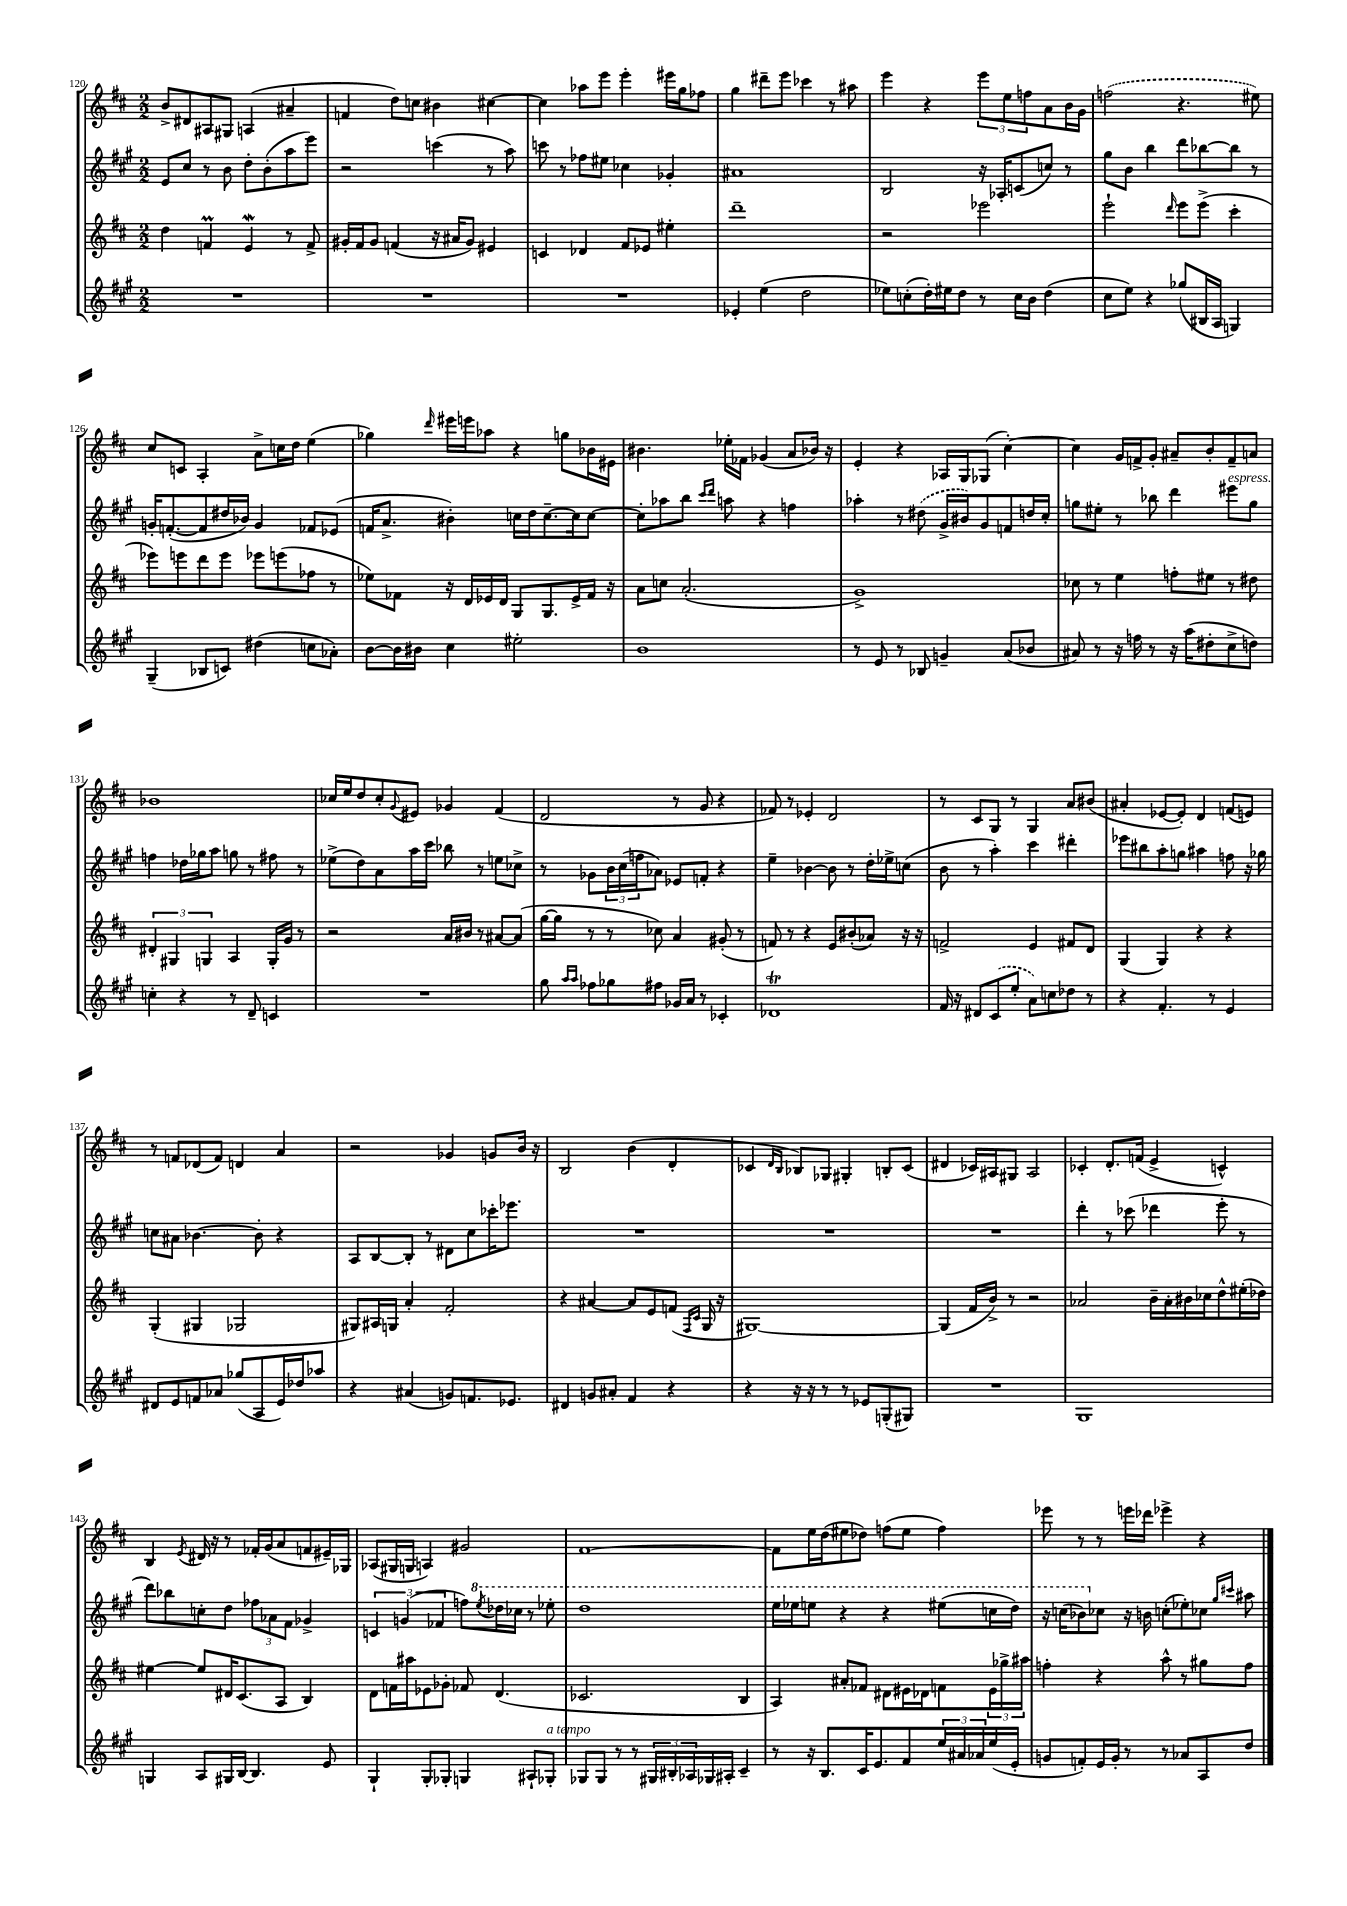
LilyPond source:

<<
\new StaffGroup <<
\new Staff = "s0" {
    \clef treble \key d \major \numericTimeSignature \time 2/2
    b'8-> dis'8 ais8 gis8 a4( ais'4-- |
    f'4 d''8) c''8 bis'4 cis''4~ |
    cis''4 aes''8 e'''8 e'''4-. eis'''16 g''16 fes''8 |
    g''4 dis'''8-- e'''8 ces'''4 r8 ais''8 |
    e'''4 r4 \tuplet 3/2 { e'''8 e''8 f''8 } a'8 b'16 g'16 |
    \once \slurDashed f''2( r4. eis''8) |
    cis''8 c'8 a4-. a'8-> c''16 d''16 e''4( |
    ges''4) \grace { d'''16 } eis'''16 e'''16 aes''8 r4 g''8 bes'16 eis'16 |
    bis'4. ees''16-. fes'16 ges'4( a'8 bes'16) r16 |
    e'4-. r4 aes16 g16 ges8( cis''4~-.) |
    cis''4 g'16 f'16-> g'8-. ais'8-- b'8-. f'8-- a'8 |
    bes'1 |
    ces''16 e''16 d''8 ces''8-. \appoggiatura { g'8 } eis'8 ges'4 fis'4( |
    d'2 r8 g'8 r4 |
    fes'8) r8 ees'4-. d'2 |
    r8 cis'8 g8 r8 g4 a'8 bis'8( |
    ais'4-. ees'8~ ees'8-.) d'4 f'8( e'8) |
    r8 f'8 des'8( f'8) d'4 a'4 |
    r2 ges'4 g'8 b'16 r16 |
    b2 b'4( d'4-. |
    ces'4 \grace { d'16 b16 } bes8) ges8 gis4-. b8-. ces'8( |
    dis'4 ces'16) ais16 gis8 ais2 |
    ces'4-. d'8.-. f'16( e'4-> c'4-^) |
    b4 \acciaccatura { e'8 } dis'16 r16 r8 fes'16-. g'16( a'8 f'8 eis'16--) ges16 |
    aes8( gis16 g16 a4) gis'2 |
    fis'1~ |
    fis'8 e''16 d''16( eis''8 des''8) f''8( eis''8 f''4) |
    ees'''8 r8 r8 e'''16 des'''16 ees'''4-> r4 \bar "|." |
}
\new Staff = "s1" {
    \clef treble \key a \major \numericTimeSignature \time 2/2
    e'8 cis''8 r8 b'8 d''8-. b'8-.( a''8 e'''8) |
    r2 c'''4( r8 a''8) |
    c'''8 r8 fes''8 eis''8 ces''4 ges'4-. |
    ais'1 |
    b2 r16 aes16-. c'8( c''8) r8 |
    gis''8 b'8 b''4 d'''8 bes''8~ bes''8 r8 |
    g'16-. f'8.~-.( f'8 dis''16 bes'16) g'4 fes'8 ees'8( |
    f'16 a'8.-> bis'4-.) c''16 d''16 c''8.~-- c''16 c''8~ |
    c''8-. aes''8 b''8 \grace { cis'''16 d'''16 } a''8 r4 f''4 |
    aes''4-. r8 \once \slurDashed dis''8( gis'16-> bis'16) gis'8 f'8 d''16 cis''16-. |
    g''8 eis''8-. r8 bes''8 d'''4 eis'''8^\markup { \italic "espress." } g''8 |
    f''4 des''16 ges''16 a''8 g''8 r8 fis''8 r8 |
    ees''8->( d''8) a'8 a''16 cis'''16 bes''8 r8 e''8 ces''8-> |
    r8 ges'8 \tuplet 3/2 { b'16 cis''16( f''16 } aes'8) ees'8 f'8-. r4 |
    e''4-- bes'4~ bes'8 r8 d''16-. ees''16-> c''8( |
    b'8 r8 a''4-.) cis'''4 dis'''4-. |
    ees'''8 bis''8 a''8-. g''8 ais''4 f''8 r16 ges''16 |
    c''8 ais'8 bes'4.~ bes'8-. r4 |
    a8 b8~ b8-. r8 dis'8 cis''8 ces'''16-. ees'''8. |
    R1 |
    R1 |
    R1 |
    d'''4-. r8 ces'''8( des'''4 e'''8-. r8 |
    d'''8) bes''8 c''8-. d''8 \tuplet 3/2 { fes''8 aes'8 fis'8 } ges'4-> |
    \tuplet 3/2 { c'4 g'4( fes'4 } f''8) \ottava #1 \acciaccatura { e'''8 } des'''16 ces'''16 r8 ees'''8-. |
    d'''1 |
    e'''16 ees'''16 e'''8 r4 r4 eis'''8( c'''16 d'''16) |
    r16 c'''16( bes''8) \ottava #0 ces''8 r16 b'!16 c''8-.( ees''8-.) ces''8 \grace { gis''16 cis'''16 } ais''8 \bar "|." |
}
\new Staff = "s2" {
    \clef treble \key d \major \numericTimeSignature \time 2/2
    d''4 f'4\prall e'4\mordent r8 f'8-> |
    gis'16-. fis'16 gis'8 f'4( r16 ais'16 gis'8) eis'4 |
    c'4 des'4 fis'8 ees'8 eis''4-. |
    d'''1-- |
    r2 ees'''2 |
    e'''2-! \grace { d'''16 } e'''8 e'''8->( cis'''4-. |
    ees'''8) e'''8 d'''8 e'''8 ees'''8 e'''8( fes''8 r8 |
    ees''8) fes'8 r16 d'16 ees'16 d'16 g8 g8. ees'16-> fes'16 r16 |
    a'8 c''8 a'2.-.( |
    g'1->) |
    ces''8 r8 e''4 f''8-. eis''8 r8 dis''8 |
    \tuplet 3/2 { dis'4-. gis4 g4 } a4 g16-. g'16 r8 |
    r2 a'16 bis'16 r8 ais'8~ ais'8( |
    g''16~ g''16 r8 r8 ces''8) a'4 gis'8-.( r8 |
    f'8) r8 r4 e'8 bis'8-.( aes'8) r16 r16 |
    f'2-> e'4 fis'8 d'8 |
    g4( g4) r4 r4 |
    g4-.( gis4 ges2 |
    gis8) ais16 g16 a'4-. fis'2-. |
    r4 ais'4~ ais'8 e'8 f'8( \grace { fis16 cis'16 } g16 r16 |
    gis1~) |
    gis4( fis'16 b'16->) r8 r2 |
    aes'2 b'16-- aes'16-. bis'16 ces''16 d''8-^ eis''16-.( des''16) |
    eis''4~ eis''8 dis'16 cis'8.( a8 b4) |
    d'8 f'16 ais''16 ees'8 ges'8-. fes'8 d'4.( |
    ces'2. b4 |
    a4) ais'8-. fes'8 dis'8 eis'16 des'16 f'8 \tuplet 3/2 { eis'16 ges''16-> ais''16 } |
    f''4-. r4 a''8-^ r8 gis''8 f''8 \bar "|." |
}
\new Staff = "s3" {
    \clef treble \key a \major \numericTimeSignature \time 2/2
    R1 |
    R1 |
    R1 |
    ees'4-. e''4( d''2 |
    ees''8) c''8-.( d''16-.) eis''16 d''8 r8 c''16 b'16 d''4( |
    cis''8 e''8) r4 ges''8( bis16 a16 g4) |
    gis4--( bes8 c'8) dis''4( c''8 aes'8-.) |
    b'8~ b'16 bis'16 cis''4 eis''2-. |
    b'1 |
    r8 e'8 r8 bes8 g'4-- a'8( bes'8 |
    ais'8) r8 r16 f''16 r8 r16 a''16( dis''8-. cis''8-> d''8) |
    c''4-. r4 r8 d'8-- c'4 |
    R1 |
    gis''8 \grace { a''16 a''16 } fes''8 ges''8 fis''8 ges'16 a'16 r8 ces'4-. |
    des'1\trill |
    fis'16 r16 dis'8 \once \slurDashed cis'8( e''8-. a'8) c''8 des''8 r8 |
    r4 fis'4.-. r8 e'4 |
    dis'8 e'8 f'8 aes'8 ges''8( a8 e'16) des''16 aes''8 |
    r4 ais'4( g'8) f'8. ees'8. |
    dis'4 g'8 ais'8-. fis'4 r4 |
    r4 r16 r16 r8 r8 ees'8 g8-.( gis8) |
    R1 |
    gis1 |
    g4 a8 gis16 b16~ b4. e'8 |
    gis4-! gis8-. ges8-. g4 ais8-! ges8-.^\markup { \italic "a tempo" } |
    ges8 ges8 r8 r8 \tuplet 3/2 { gis16 bis16-. aes16 } ges16 ais16-. cis'4-- |
    r8 r16 b8. cis'16 e'8. fis'8 \tuplet 3/2 { e''16 ais'16 aes'16 } e''16( e'16-. |
    g'8 f'8-.) e'16 g'16-. r8 r8 aes'8 a8 d''8 \bar "|." |
}
>>
>>
\layout { \context { \Score currentBarNumber = #120 } }
